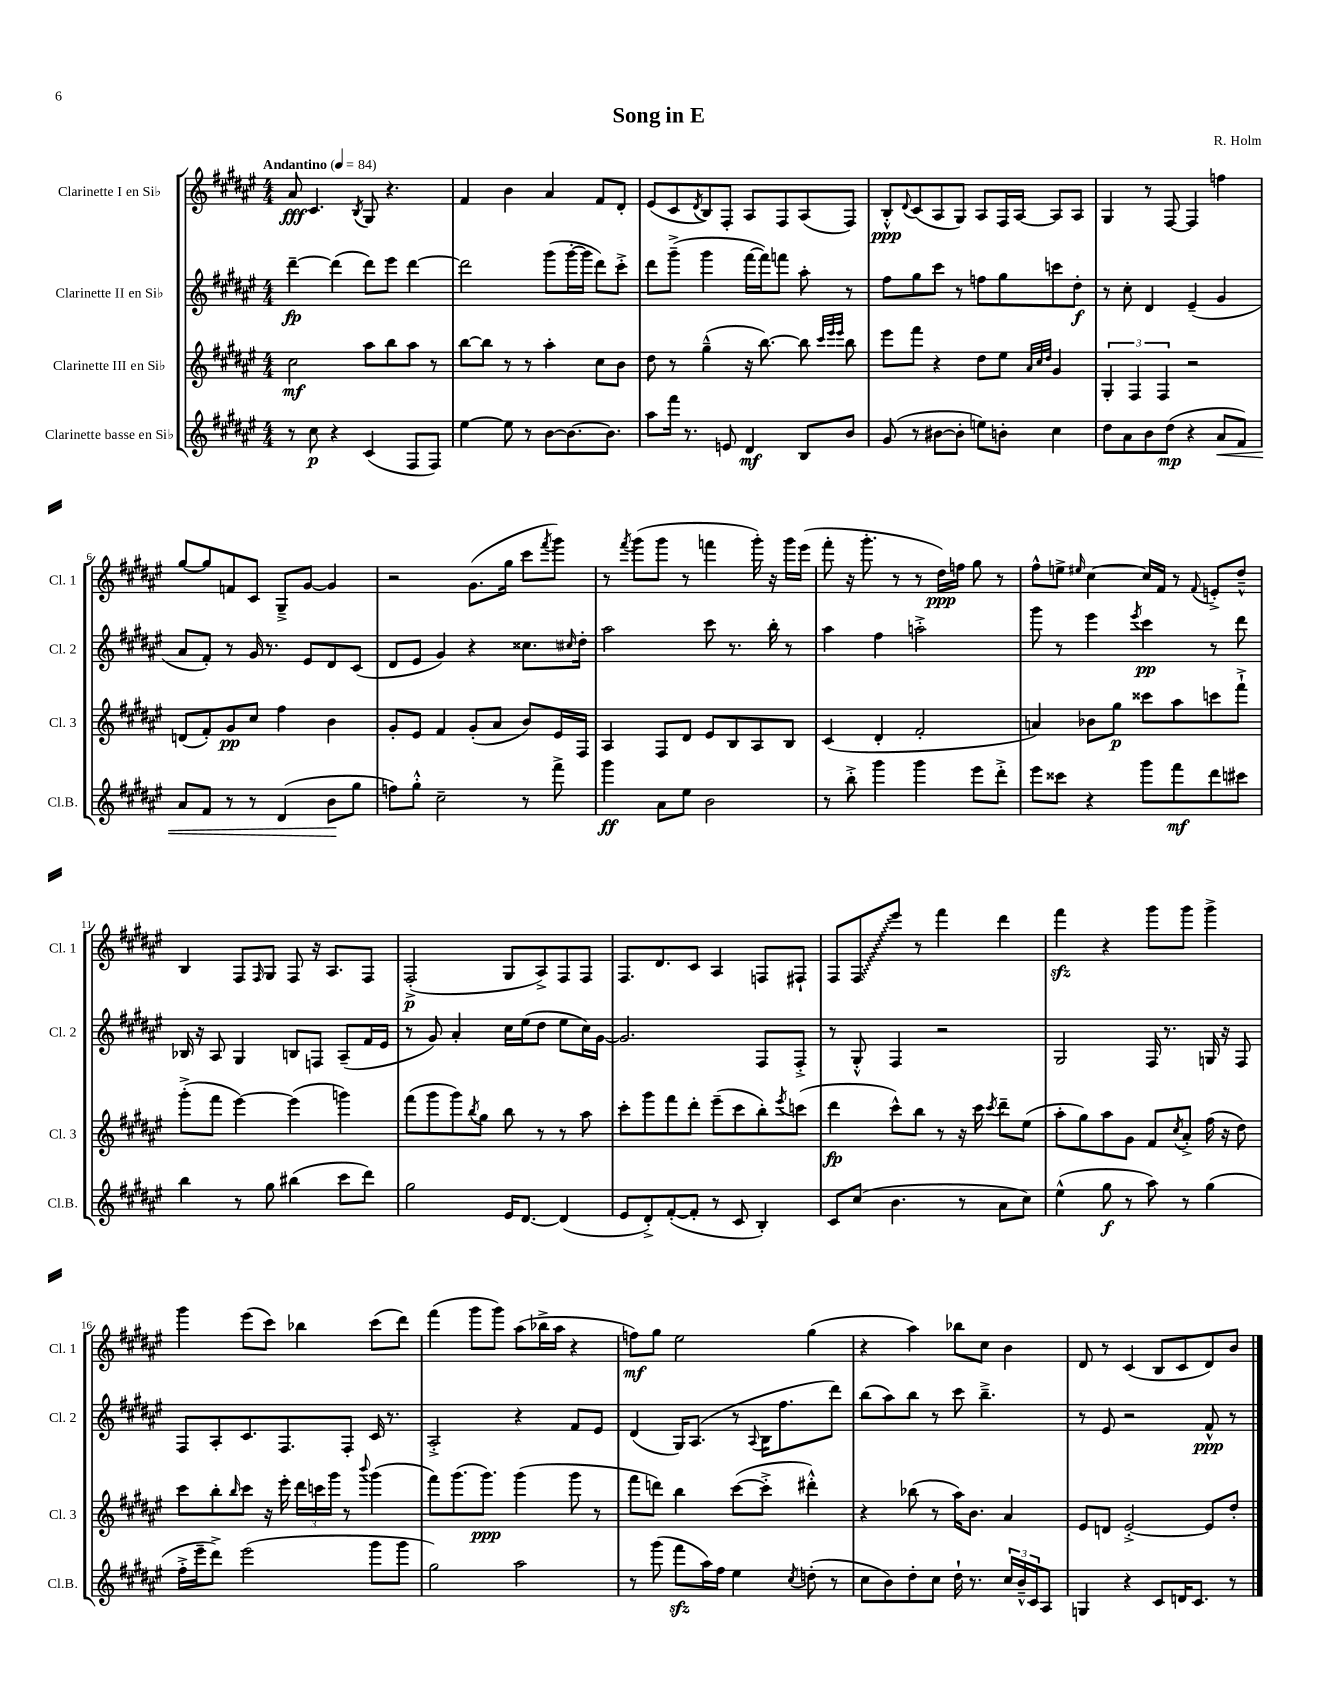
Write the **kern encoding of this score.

**kern	**kern	**kern	**kern
*staff4	*staff3	*staff2	*staff1
*clefG2	*clefG2	*clefG2	*clefG2
*k[f#c#g#d#a#e#]	*k[f#c#g#d#a#e#]	*k[f#c#g#d#a#e#]	*k[f#c#g#d#a#e#]
*M4/4	*M4/4	*M4/4	*M4/4
*MM84	*MM84	*MM84	*MM84
8r	2cc#	[4ddd#~	8a#
8cc#	.	.	4.c#
4r	.	(4ddd#]	.
.	.	.	8qB
(4c#	8aa#	8ddd#)	8G#
.	8bb	8eee#	4.r
8F#	8aa#	[4ddd#	.
8F#)	8r	.	.
=	=	=	=
[4ee#	[8bb	2ddd#]	4f#
.	8bb]	.	.
8ee#]	8r	.	4b
8r	8r	.	.
[8b	4aa#'	(8ggg#	4a#
8.b_	.	[16ggg#'	.
.	.	16ggg#]	.
.	8cc#	8ddd#)	8f#
8.b]	.	.	.
.	8b	8ccc#'^	8d#'
=	=	=	=
8aa#	8dd#	8ddd#	(8e#
16fff#	8r	(8ggg#~^	8c#
8.r	.	.	.
.	.	.	8qd#
.	(4gg#~^^	4ggg#	8B)
8e	.	.	8F#'
4d#	16r	[16fff#	8A#
.	[8.bb)	16fff#])	.
.	.	8fff	8F#
8B	8bb]	8aa#'	(8A#
.	32qqccc#	.	.
.	32qqeee#	.	.
.	32qqeee#	.	.
8b	8bb	8r	8F#)
=	=	=	=
(8g#	8eee#	8ff#	8B'^^
.	.	.	8qqd#
8r	8fff#	8gg#	(8c#
[8b#	4r	8ccc#	8A#
8b#']	.	8r	8G#)
8ee)	8dd#	8ff	8A#
8b'	8ee#	8gg#	16F#
.	.	.	[16A#
.	32qqa#	.	.
.	32qqcc#	.	.
.	32qqdd#	.	.
4cc#	4g#	8ccc	8A#]
.	.	8dd#'	8A#
=	=	=	=
8dd#	6G#'	8r	4G#
8a#	.	8cc#'	.
.	6F#	.	.
8b	.	4d#	8r
.	6F#	.	.
(8dd#	.	.	[8F#
4r	2r	(4e#~	4F#]
8a#	.	4g#	4ff
8f#)	.	.	.
=	=	=	=
8a#	(8d	8a#	[8gg#
8f#	8f#')	8f#')	8gg#]
8r	8g#	8r	8f
8r	8cc#	16g#	8c#
.	.	8.r	.
(4d#	4ff#	.	8G#~^
.	.	8e#	[8g#
8b	4b	8d#	4g#]
8gg#	.	(8c#	.
=	=	=	=
8ff)	8g#'	8d#	2r
8gg#'^^	8e#	8e#	.
2cc#~	4f#	4g#)	.
.	(8g#'	4r	(8.g#
.	8a#	.	.
.	.	.	16gg#
8r	8b)	8.cc##	8ccc#
.	.	.	8qfff#
8fff#^	16e#	.	8ggg#)
.	.	16qqcc#	.
.	16F#	16dd#'	.
=	=	=	=
4ggg#	4A#	2aa#	8r
.	.	.	8qfff#
.	.	.	(8ggg#
8a#	8F#	.	8ggg#
8ee#	8d#	.	8r
2b	8e#	8ccc#	4fff
.	8B	8.r	.
.	8A#	.	16ggg#')
.	.	16bb'	16r
.	8B	8r	16ggg#
.	.	.	(16eee#
=	=	=	=
8r	(4c#	4aa#	8fff#'
8bb'^	.	.	16r
.	.	.	8.ggg#'
4ggg#	4d#'	4ff#	.
.	.	.	8r
4ggg#	2f#'	2aa'^	8r
.	.	.	16dd#)
.	.	.	16ff
8eee#	.	.	8gg#
8ddd#'^	.	.	8r
=	=	=	=
8eee#	4a)	8ggg#	8ff#^^
8ccc##	.	8r	8ee^
.	.	.	16qqee#
4r	8b-	4eee#	[4cc#
.	8gg#	.	.
.	.	8qeee#	.
8ggg#	8ccc##	4ccc#	16cc#]
.	.	.	16f#
8fff#	8aa#	.	8r
.	.	.	8qqf#
8ddd#	8ccc	8r	8e'^
8ccc#	8fff#`^	8ddd#	8dd#~^^
=	=	=	=
4bb	(8ggg#'^	16B-	4B
.	.	16r	.
.	8fff#	8A#	.
8r	[4eee#)	4G#	8F#
.	.	.	16qqF#
8gg#	.	.	8G#
(4bb#	(4eee#]	8B	8F#
.	.	8F	16r
.	.	.	8.A#
8ccc#	4ggg)	(8A#~	.
8ddd#)	.	16f#	8F#
.	.	16e#	.
=	=	=	=
2gg#	(8fff#	8r	(2F#'^
.	8ggg#	8g#)	.
.	8ggg#)	4a#'	.
.	8qbb	.	.
.	8gg#	.	.
16e#	8bb	16cc#	8G#
[8.d#	.	(16ee#	.
.	8r	8dd#	8A#^)
(4d#]	8r	8ee#	8F#
.	8aa#	16cc#)	8F#
.	.	[16g#	.
=	=	=	=
8e#	8ccc#'	2.g#]	8.F#
8d#'^)	8ggg#	.	.
.	.	.	8.d#
([8f#'	8fff#	.	.
8f#']	8ddd#'	.	8c#
8r	(8eee#~	.	4A#
8c#	8ccc#	.	.
4B')	8bb')	8F#	8F
.	8qeee#	.	.
.	(8ccc	8F#'^	8F#`
=	=	=	=
8c#	4ddd#	8r	8F#
(8cc#	.	8G#'^^	8F#
4.b	8ccc#^^)	4F#	8eee#
.	8bb	.	8r
.	8r	2r	4fff#
8r	16r	.	.
.	16ccc#	.	.
.	8qccc#	.	.
8a#	8ddd#~	.	4ddd#
8cc#)	(8ee#	.	.
=	=	=	=
(4ee#^^	8aa#'	2G#	4fff#
.	8gg#)	.	.
8gg#	8aa#	.	4r
8r	8g#	.	.
8aa#)	8f#	16F#	8ggg#
.	.	8.r	.
.	8qcc#	.	.
8r	8a#'^	.	8ggg#
(4gg#	(16ff#	16G	4ggg#^
.	16r	16r	.
.	8dd#)	8F#	.
=	=	=	=
16ff#'^	8ccc#	8F#	4ggg#
16eee#~	.	.	.
8ddd#^)	8bb'	8A#'	.
.	16qqbb	.	.
(2eee#	8ccc#	8.c#	(8eee#
.	16r	.	8ccc#)
.	16eee#'	8.F#	.
.	24ddd#	.	4bb-
.	24ccc	.	.
.	24ggg#	.	.
.	8r	8F#'	.
.	8qqbbb	.	.
8ggg#	(4ggg#	16c#	(8ccc#
.	.	8.r	.
8ggg#	.	.	8ddd#)
=	=	=	=
2gg#)	8fff#)	2A#'^	(4fff#
.	(8.ggg#	.	.
.	.	.	8ggg#
.	8.ggg#)	.	.
.	.	.	8ggg#)
2aa#	(4ggg#	4r	(8aa#
.	.	.	16bb-^
.	.	.	16aa#
.	8ggg#	8f#	4r
.	8r	8e#	.
=	=	=	=
8r	8fff#	(4d#	8ff)
(8ggg#	8ddd)	.	8gg#
8fff#	4bb	16G#)	2ee#
.	.	(8.A#	.
16aa#)	.	.	.
16ff#	.	.	.
4ee#	([8ccc#	8r	.
.	.	8qqA#	.
.	8ccc#'^]	16B	.
.	.	8.ff#	.
8qcc#	.	.	.
(8dd'	4ddd#'^^)	.	(4gg#
8r	.	8ddd#)	.
=	=	=	=
8cc#	4r	(8bb	4r
8b)	.	8aa#)	.
8dd#'	(8bb-	8bb	4aa#)
8cc#	8r	8r	.
16dd#`	16aa#)	8ccc#	8bb-
8.r	8.b	.	.
.	.	4.bb~^	8cc#
24cc#	4a#	.	4b
24b~^^	.	.	.
24c#	.	.	.
8A#	.	.	.
=	=	=	=
4G	8e#	8r	8d#
.	8d	8e#	8r
4r	[2e#'^	2r	(4c#
8c#	.	.	8B
16d	.	.	8c#
8.c#	.	.	.
.	8e#]	8f#^^	8d#)
8r	8dd#'	8r	8b
==	==	==	==
*-	*-	*-	*-
